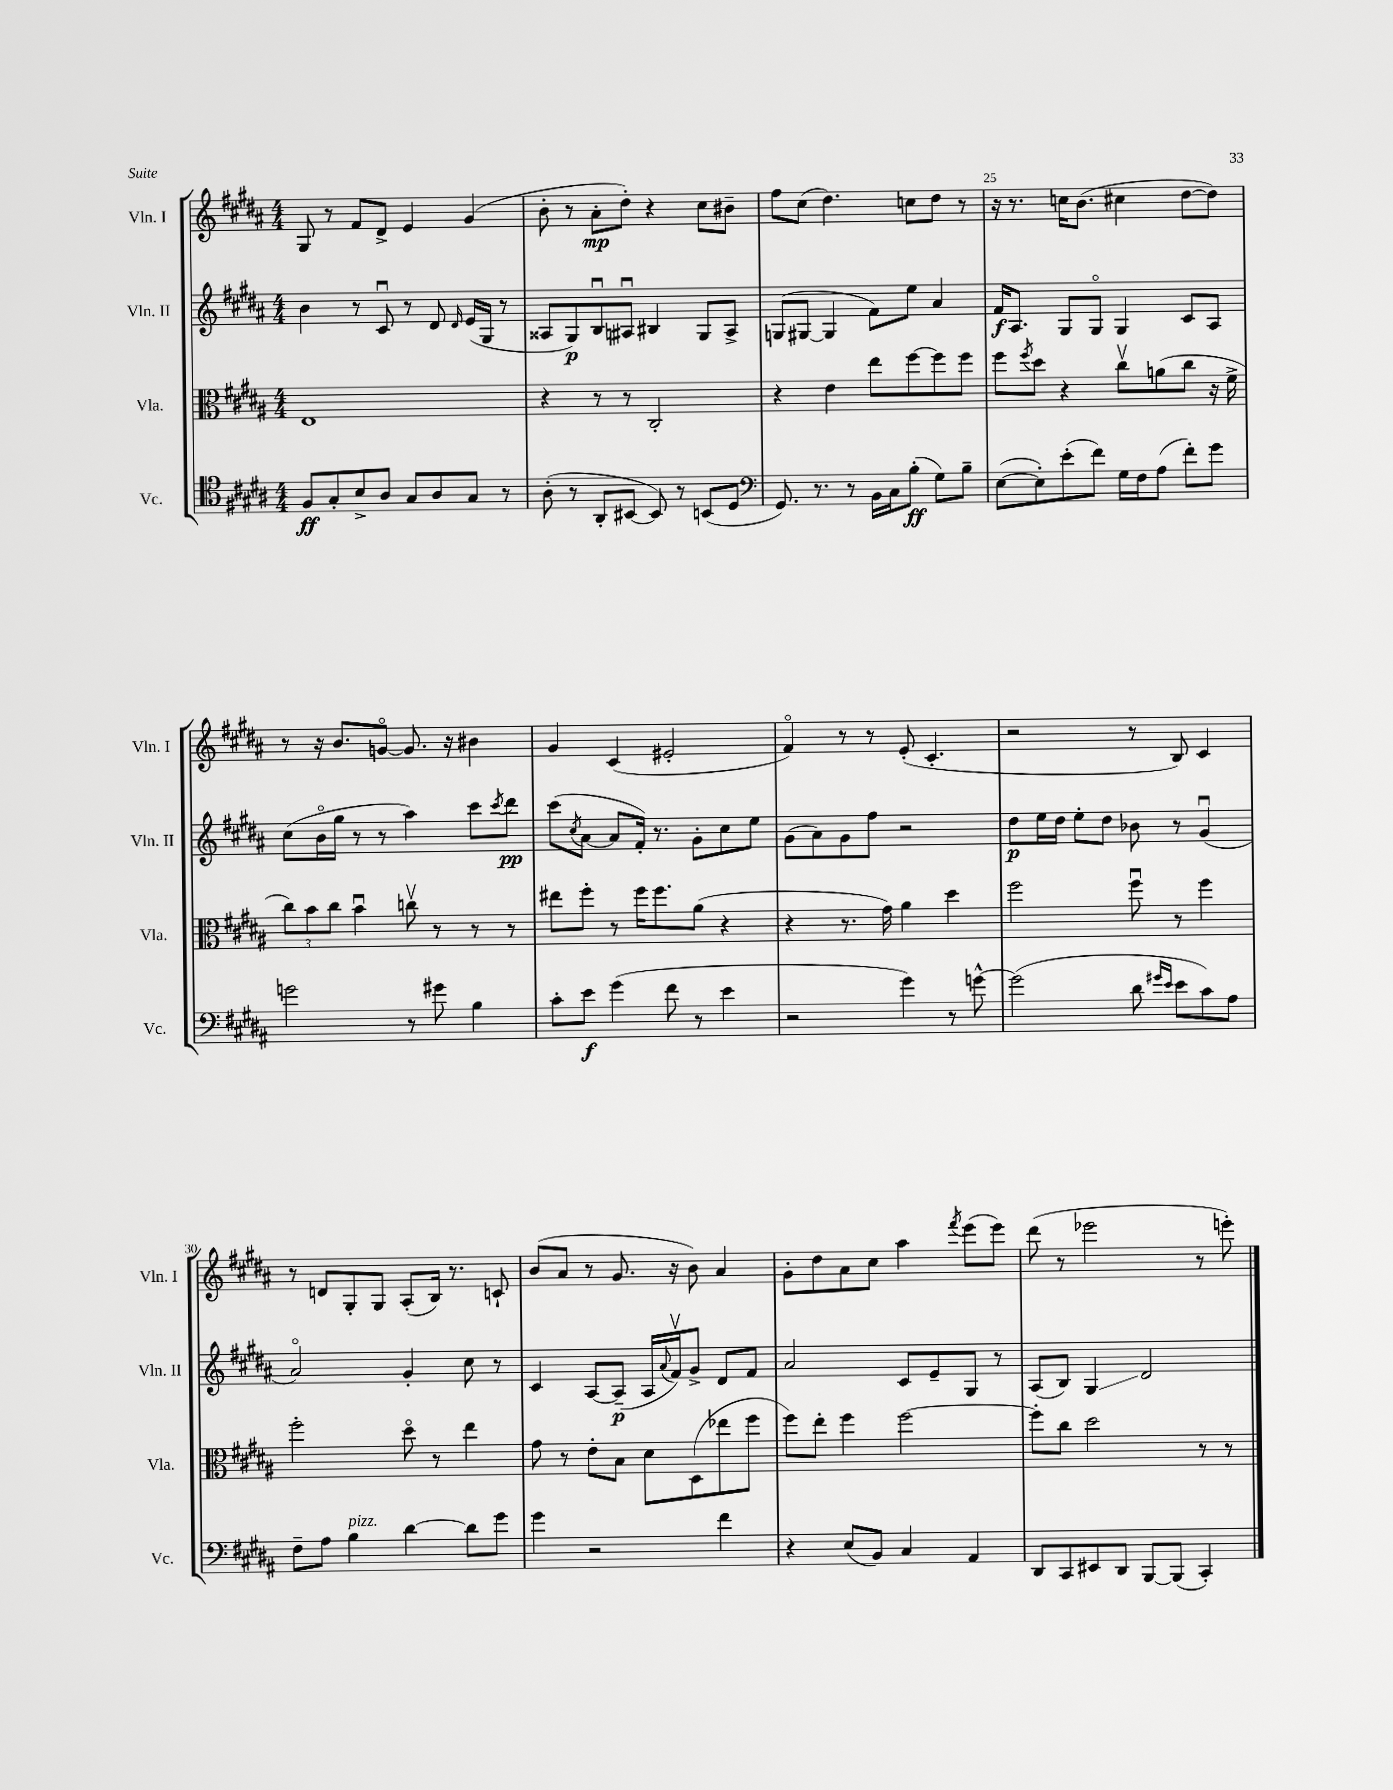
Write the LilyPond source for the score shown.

<<
\new StaffGroup <<
\new Staff = "s0" \with { instrumentName = "Vln. I" shortInstrumentName = "Vln. I" } {
    \clef treble \key b \major \numericTimeSignature \time 4/4
    gis8 r8 fis'8 dis'8-> e'4 gis'4( |
    b'8-. r8 ais'8-.\mp dis''8-.) r4 cis''8 bis'8-- |
    fis''8 cis''8( dis''4.) c''8 dis''8 r8 |
    r16 r8. c''16 b'8.( cis''4 dis''8~ dis''8) |
    r8 r16 b'8. g'8~\flageolet g'8. r16 bis'4 |
    gis'4 cis'4( eis'2-. |
    fis'4\flageolet) r8 r8 e'8-.( cis'4.-. |
    r2 r8 b8) cis'4 |
    r8 d'8 gis8-. gis8 ais8-.( b16) r8. c'8-! |
    b'8( ais'8 r8 gis'8. r16 b'8) ais'4 |
    gis'8-. dis''8 ais'8 cis''8 ais''4 \acciaccatura { fis'''8 } e'''8( e'''8) |
    dis'''8( r8 ees'''2 r8 e'''8-.) \bar "|." |
}
\new Staff = "s1" \with { instrumentName = "Vln. II" shortInstrumentName = "Vln. II" } {
    \clef treble \key b \major \numericTimeSignature \time 4/4
    b'4 r8 cis'8\downbow r8 dis'8 \grace { dis'16 } e'16( gis16 r8 |
    aisis8 gis8\p) b8\downbow ais8\downbow bis4 gis8 ais8-> |
    g8( gis8~ gis4 fis'8) e''8 ais'4 |
    fis'16\f ais8. gis8 gis8\flageolet gis4 cis'8 ais8 |
    cis''8( b'16\flageolet gis''16 r8 r8 ais''4) cis'''8 \acciaccatura { cis'''8 } dis'''8\pp |
    cis'''8( \acciaccatura { cis''8 } ais'8~ ais'8 fis'16-.) r8. gis'8-. cis''8 e''8 |
    gis'8( ais'8) gis'8 fis''8 r2 |
    dis''8\p e''16 dis''16 e''8-. dis''8 bes'8 r8 gis'4\downbow( |
    ais'2\flageolet) gis'4-. cis''8 r8 |
    cis'4 ais8~ ais8--\p( ais16 \appoggiatura { ais'8 } fis'16\upbow) gis'8-> dis'8 fis'8 |
    ais'2 cis'8 e'8-- gis8 r8 |
    ais8( b8) gis4\glissando dis'2 \bar "|." |
}
\new Staff = "s2" \with { instrumentName = "Vla." shortInstrumentName = "Vla." } {
    \clef alto \key b \major \numericTimeSignature \time 4/4
    e1 |
    r4 r8 r8 cis2-. |
    r4 e'4 e''8 fis''8~ fis''8 fis''8 |
    fis''8 \acciaccatura { fis''8 } dis''8 r4 cis''8\upbow a'8( cis''8 r16 fis'16-> |
    \tuplet 3/2 { cis''8) b'8 cis''8 } b'4\downbow c''8\upbow r8 r8 r8 |
    eis''8 fis''8-. r8 fis''16 fis''8. ais'8( r4 |
    r4 r8. gis'16) ais'4 dis''4 |
    fis''2 fis''8\downbow r8 fis''4 |
    fis''2-. dis''8\flageolet r8 e''4 |
    gis'8 r8 e'8-. b8 dis'8 dis8( ees''8 fis''8 |
    fis''8) e''8-. fis''4 fis''2~ |
    fis''8-. cis''8 dis''2 r8 r8 \bar "|." |
}
\new Staff = "s3" \with { instrumentName = "Vc." shortInstrumentName = "Vc." } {
    \clef tenor \key b \major \numericTimeSignature \time 4/4
    fis8\ff gis8-. b8-> ais8 gis8 ais8 gis8 r8 |
    ais8-.( r8 ais,8-. bis,8~ bis,8) r8 b,8( dis8 |
    \clef bass gis,8.) r8. r8 b,16 cis16 b8-.\ff( gis8) b8-- |
    e8~( e8-.) e'8-.( fis'8) gis16 fis16 ais8( fis'8-.) gis'8 |
    g'2 r8 gis'8 b4 |
    cis'8-. e'8\f gis'4( fis'8 r8 e'4 |
    r2 gis'4) r8 g'8~-^ |
    g'2( dis'8 \grace { gis'16 e'16 } e'8 cis'8) ais8 |
    fis8-- ais8 b4^\markup { \italic "pizz." } dis'4~ dis'8 gis'8 |
    gis'4 r2 fis'4 |
    r4 e8( b,8) cis4 ais,4 |
    dis,8 cis,8 eis,8 dis,8 b,,8~ b,,8( cis,4-.) \bar "|." |
}
>>
>>
\layout { \context { \Score currentBarNumber = #22 \override BarNumber.break-visibility = ##(#f #t #t) barNumberVisibility = #(every-nth-bar-number-visible 5) } }
